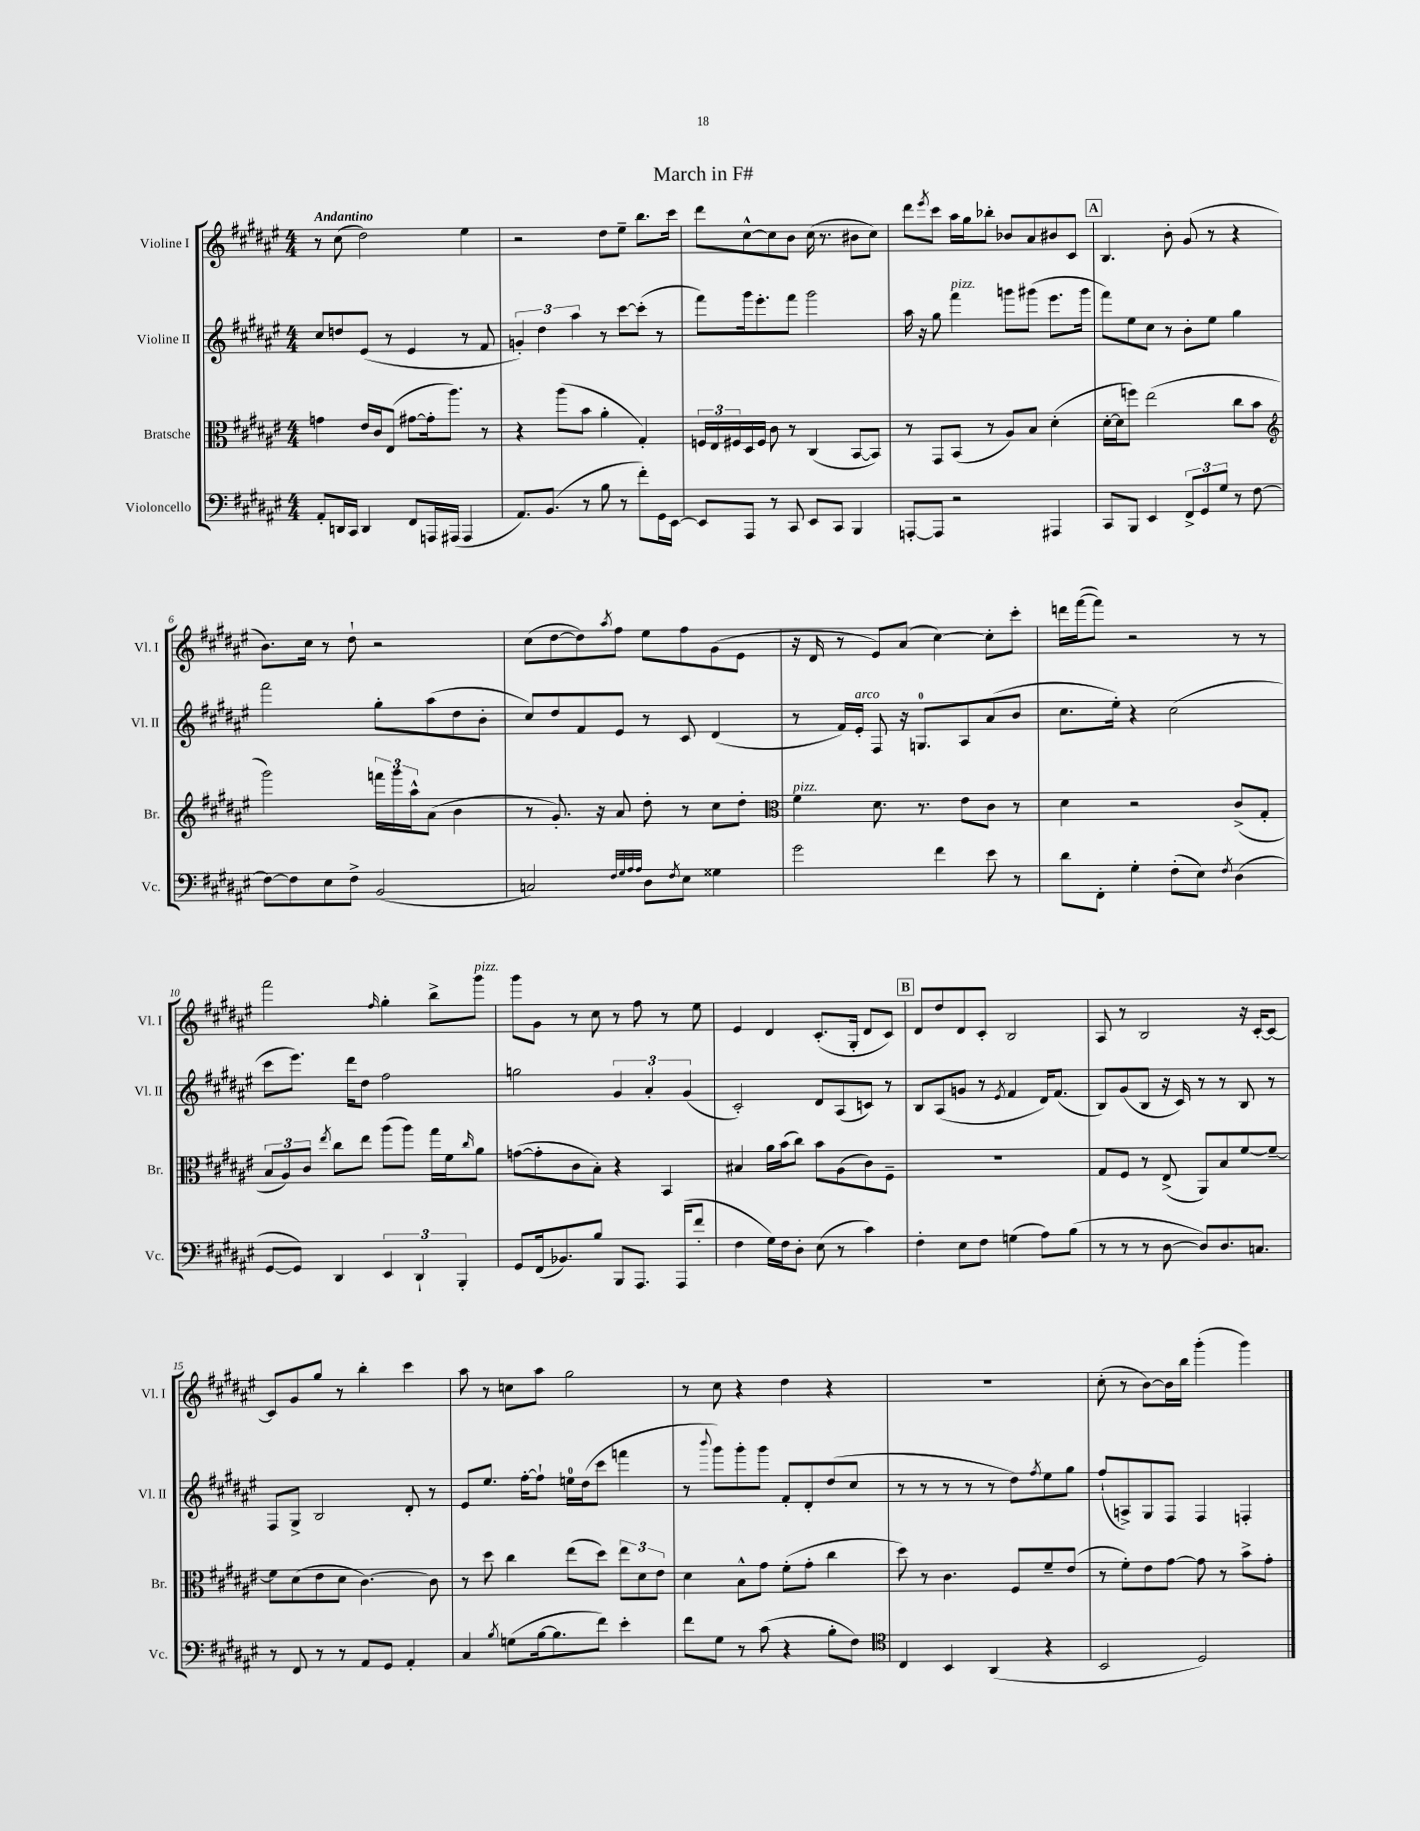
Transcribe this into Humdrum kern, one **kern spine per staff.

**kern	**kern	**kern	**kern
*staff4	*staff3	*staff2	*staff1
*clefF4	*clefC3	*clefG2	*clefG2
*k[f#c#g#d#a#e#]	*k[f#c#g#d#a#e#]	*k[f#c#g#d#a#e#]	*k[f#c#g#d#a#e#]
*M4/4	*M4/4	*M4/4	*M4/4
8AA#'/L	4g\	8cc#/L	8r
16DD/L	.	8dd/	(8cc#\
16CC#/JJ	.	.	.
4DD/	16e#/LL	(8e#/J	2dd#\)
.	16c#/J	.	.
.	(8E#/J	8r	.
8FF#/L	[8g#\L	4e#/	.
16AAA/L	16g#'\]k	.	.
(16AAA#/JJ	8.aa#\J)	.	.
4AAA#/	.	8r	4ee#\
.	8r	8f#/	.
=	=	=	=
8.AA#/L)	4r	6g'/)	2r
.	.	6dd#\	.
(8.BB/J	.	.	.
.	(8aa#\L	.	.
.	.	6aa#\	.
8r	8b\J	.	.
8B\	4a#'\	8r	8dd#\L
8r	.	[8ccc#\L	8ee#~\J
8f#'\L)	4G#'/)	(8ccc#'\]J	8.bb\L
16GG#\L	.	8r	.
[16EE#\JJ	.	.	16ccc#\Jk
=	=	=	=
8EE#/]L	24F/LL	8fff#\L)	8ddd#\L
.	24E#/	.	.
.	24F#/	.	.
8AAA#/J	16D#/	16ggg#\k	[8cc#^^\
.	16F#/JJ	8.eee#'\	.
8r	8c#\	.	8cc#\]
8CC#/	8r	8fff#\J	8b\J
8EE#/L	(4C#/	2ggg#\	(16cc#\
.	.	.	8.r
8CC#/J	.	.	.
4BBB/	[8BB/L	.	8b#\L
.	8BB/]J)	.	8cc#\J)
=	=	=	=
[8AAA'/L	8r	16aa#\	8ddd#\L
.	.	16r	.
.	.	.	8qeee#/
8AAA/]J	8GG#/L	8gg#\	8ccc#\J
2r	(8BB/J	4fff#\	16aa#\LL
.	.	.	16gg#\J
.	8r	.	8bb-'\J
.	8A#/L)	8ggg\L	8b-/L
.	8B/J	(8ggg#\J	8a#/
4AAA#/	(4d#'\	8.eee#\L	8b#/
.	.	.	8c#/J
.	.	16ggg#\Jk	.
=	=	=	=
8CC#/L	[16d#'\LL	8fff#\L)	4.B/
.	16d#\]J	.	.
8BBB/J	8ff\J)	8ee#\	.
4EE#/	(2ee#\	8cc#\J	.
.	.	8r	8b'\
12FF#^/L	.	8b'\L	(8g#/
12GG#/	.	.	.
.	.	8ee#\J	8r
12G#/J	.	.	.
8r	8cc#\L	4gg#\	4r
[8F#\	8b\J	.	.
=	=	=	=
*	*clefG2	*	*
8F#\_L	2ggg#\)	2fff#\	8.b\L)
8F#\]	.	.	.
.	.	.	16cc#\Jk
8E#\	.	.	8r
8F#^\J	.	.	8dd#`\
(2BB/	24fff\LL	8gg#'\L	2r
.	24ggg#\	.	.
.	24aa#^^\J	.	.
.	(8a#\J	(8aa#\	.
.	4b\	8dd#\	.
.	.	8b'\J	.
=	=	=	=
2C/)	8r	8cc#/L)	(8cc#\L
.	8.g#'/)	8dd#/	[8dd#\
.	.	8f#/	8dd#\])
.	16r	.	.
.	.	.	8qaa#/
.	8a#/	8e#/J	8ff#\J
32qqF#/LLL	.	.	.
32qqG#/	.	.	.
32qqA#/	.	.	.
32qqA#/JJJ	.	.	.
8D#\L	8dd#'\	8r	8ee#\L
8qF#/	.	.	.
8E#\J	8r	8c#/	8ff#\
4G##\	8cc#\L	(4d#/	(8g#\
.	8dd#'\J	.	8e#\J
=	=	=	=
*	*clefC3	*	*
2g#\	4f#\	8r	16r
.	.	.	16d#/
.	.	16f#/LL)	8r
.	.	16e#'/JJ	.
.	8.d#\	8F#/	8e#/L)
.	.	16r	(8a#/J
.	8.r	8.G/L	.
4f#\	.	.	[4cc#\)
.	8e#\L	8A#/	.
8e#\	8c#\J	(8a#/	8cc#'\]L
8r	8r	8b/J	8ccc#'\J
=	=	=	=
8d#\L	4d#\	8.cc#\L	16ddd\LL
.	.	.	([16fff#\J
8FF#'\J	.	.	8fff#\]J)
.	.	16ee#'\Jk)	.
4G#'\	2r	4r	2r
(8F#'\L	.	(2cc#\	.
8E#\J)	.	.	.
8qF#/	.	.	.
(4D#\	(8c#^/L	.	8r
.	8G#'/J	.	8r
=	=	=	=
[8GG#/L	12B/L	8ccc#\L	2fff#\
.	12A#/)	.	.
8GG#/]J)	.	8.eee#\J)	.
.	12c#/J	.	.
.	8qee#/	.	.
4DD#/	8cc#\L	.	.
.	.	16ddd#\LK	.
.	8ee#\J	8dd#\J	.
.	.	.	16qqff#/
6EE#/	(8aa#\L	2ff#\	4gg#'\
.	8aa#\J)	.	.
6DD#`/	.	.	.
.	16gg#\LL	.	8bb^\L
.	16f#\J	.	.
6BBB'/	.	.	.
.	16qqcc#/	.	.
.	8a#\J	.	8ggg#\J
=	=	=	=
8GG#/L	([8g\L	2gg\	8ggg#\L
(16FF#/k	8g'\]	.	8g#\J
8.BB-/)	.	.	.
.	8c#\	.	8r
8B/J	8B'\J)	.	8cc#\
8BBB/L	4r	6g#/	8r
8.AAA#/J	.	.	8ff#\
.	.	6a#'/	.
.	4BB/	.	8r
(16AAA#/LK	.	.	.
.	.	(6g#/	.
8f#'/J	.	.	8ee#\
=	=	=	=
4F#\	4B#/	2c#'/)	4e#/
16G#\LL)	16a#\LL	.	4d#/
16F#\J	(16b\J	.	.
8D#'\J	8cc#\J)	.	.
(8E#\	8b\L	8d#/L	(8.c#'/L
8r	(8A#\	(8A#/	.
.	.	.	16G#'/Jk
4c#\)	8c#\)	8c/J)	8d#/L
.	8F#~\J	8r	8c#/J)
=	=	=	=
4F#'\	1r	8B/L	8d#/L
.	.	(8A#/	8dd#/
8E#\L	.	8g/J	8d#/
8F#\J	.	8r	8c#'/J
.	.	8qe#/	.
(4G\	.	4f#/	2B/
8A#\L)	.	16d#/LK)	.
.	.	(8.f#/J	.
(8B\J	.	.	.
=	=	=	=
8r	8G#/L	8B/L)	8A#/
8r	8F#/J	(8g#/	8r
8r	8r	8B/J	2B/
[8D#\	(8E#^/	16r	.
.	.	16c#/)	.
8D#/]L)	8AA#/L)	8r	.
8.D#/	8B/	8r	.
.	[8f#/	8B/	16r
8.C/J	.	.	[16c#'/LK
.	8f#~/_J	8r	8c#/_J
=	=	=	=
8r	8f#\]L	8F#/L	8c#/]L
8FF#/	(8d#\	8G#^/J	8g#/
8r	8e#\	2B/	8gg#/J
8r	8d#\J	.	8r
8AA#/L	[4.c#\)	.	4bb'\
8GG#/J	.	.	.
4AA#'/	.	8d#'/	4ccc#\
.	8c#\]	8r	.
=	=	=	=
4C#/	8r	8e#/L	8aa#\
.	8dd#\	8.ee#/J	8r
8qB/	.	.	.
(8G\L	4cc#\	.	8cc\L
.	.	[16ff#'\LK	.
[16B\k	.	8ff#`\]J	8aa#\J
8.B\]	.	.	.
.	(8ee#\L	16ee\LL	2gg#\
.	.	(16dd#\J	.
8f#\J)	8dd#\J)	8ccc#\J	.
4e#'\	12ee#\L	4fff\	.
.	12d#\	.	.
.	12e#\J	.	.
=	=	=	=
8f#\L	4d#\	8r	8r
.	.	8qqbbb/	.
8G#\J	.	8ggg#\L)	8cc#\
8r	8B^^\L	8ggg#'\	4r
(8c#\	8g#\J	8ggg#\J	.
4r	(8f#'\L	8f#'/L	4dd#\
.	8g#'\J	8d#'/	.
8B'\L	4cc#\	(8dd#/	4r
8F#\J)	.	8cc#/J	.
=	=	=	=
*clefC4	*	*	*
4C#/	8dd#\)	8r	1r
.	8r	8r	.
4BB/	4.c#\	8r	.
.	.	8r	.
(4AA#/	.	8r	.
.	8F#/L	8dd#\L)	.
.	.	8qff#/	.
4r	8f#~/	8ee#\	.
.	(8e#/J	8gg#\J	.
=	=	=	=
2BB/	8r	(8ff#`/L	(8cc#'\
.	8f#'\L)	8A^/)	8r
.	8e#\	8G#/	[8b\L)
.	[8g#\J	8F#/J	16b\]L
.	.	.	16bb\JJ
2D#/)	8g#\]	4F#/	(4ggg#'\
.	8r	.	.
.	8b^\L	4F'/	4ggg#\)
.	8g#'\J	.	.
==	==	==	==
*-	*-	*-	*-
